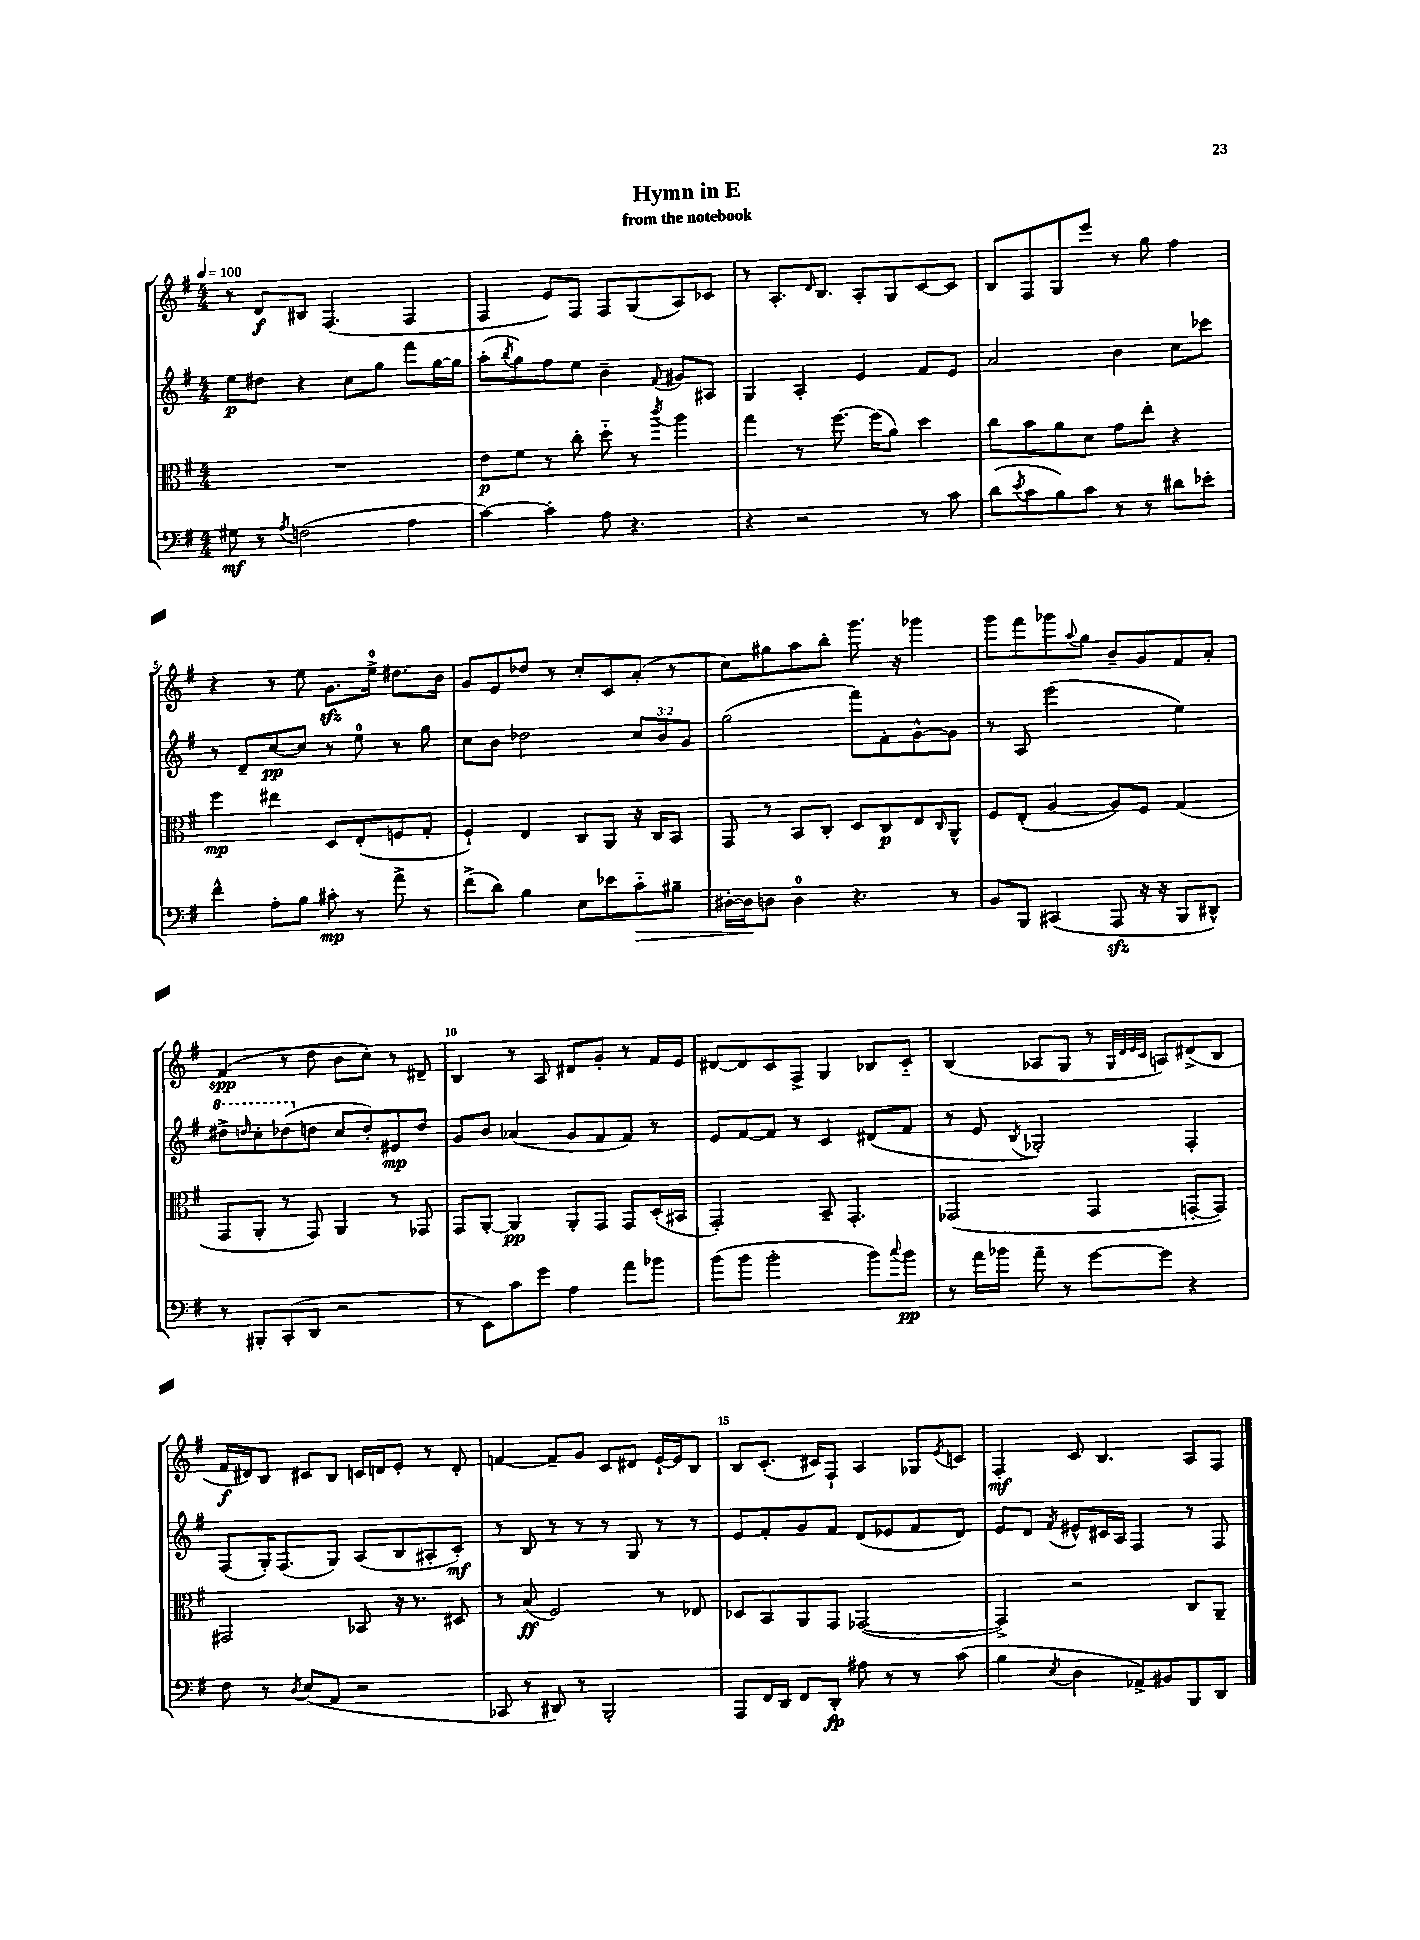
\header { title = "Hymn in E" subtitle = "from the notebook" }
<<
\new StaffGroup <<
\new Staff = "s0" {
    \clef treble \key g \major \numericTimeSignature \time 4/4 \tempo 4 = 100
    r8 d'8\f bis8 fis4.( fis4 |
    fis4 e'8) fis8 fis8 g8( a8) ces'8 |
    r8 a8.-. \grace { d'16 } b8. a8-. g8 c'8~ c'8 |
    b8 fis8 g8 e'''8 r8 g''8 fis''4 |
    r4 r8 e''8 g'8.\sfz e''16-0-> dis''8. b'16 |
    g'8 e'8 des''8 r8 c''8-. c'8 a'8-.( r8 |
    c''8) gis''8 a''8 b''8-. g'''8. r16 ges'''4 |
    g'''8 fis'''8 ges'''8 \appoggiatura { a''8 } g''8 b'8-- g'8 fis'8 a'8-. |
    fis'4\spp( r8 d''8 b'8 c''8-.) r8 dis'8-- |
    b4 r8 a8 dis'8 g'8-. r8 fis'16 e'16 |
    dis'8~ dis'8 c'8 fis8-> g4 bes8 c'8-_ |
    b4( aes8 g8 r8 \grace { g32 d'32 e'32 c'32 } a8) dis'8->( b8 |
    fis'16\f dis'16) b8 cis'8 b8 c'16 d'16 e'8-. r8 d'8-. |
    f'4~ f'8-- g'8 c'8 dis'8 e'16~-! e'16 b8 |
    b8 c'8.-.( cis'16) fis8-! a4 ges8 \acciaccatura { e'8 } c'8 |
    fis4-.\mf c'8 b4. a8 fis8 \bar "|." |
}
\new Staff = "s1" {
    \clef treble \key g \major \numericTimeSignature \time 4/4 \override Staff.TupletNumber.text = #tuplet-number::calc-fraction-text
    e''8\p dis''8 r4 c''8 g''8 fis'''8 g''16~ g''16 |
    a''8-.( \acciaccatura { b''8 } g''8) fis''8 e''8 b'4-- \appoggiatura { fis'8 } gis'8 ais8 |
    g4 a4-. e'4 fis'8 e'8 |
    a'2 b'4 c''8 ces'''8 |
    r8 d'8-- c''8~\pp c''8 r8 e''8-0 r8 g''8 |
    c''8 b'8 des''2 \tuplet 3/2 { c''8 b'8 g'8 } |
    g''2( fis'''8) fis'8-. g'8~-^ g'8 |
    r8 a8 e'''2( e''4) |
    \ottava #1 dis'''8-> \grace { d'''16 } c'''8-. des'''8( \ottava #0 d''!8 c''8 d''8-.) eis'8\mp d''8 |
    g'8 b'8 aes'4( g'8 fis'8 fis'8) r8 |
    e'8 fis'8~ fis'8 r8 c'4 dis'8( fis'8 |
    r8 e'8 \acciaccatura { b8 } ges2-.) fis4-. |
    fis8( g16-.) fis8.( g8) a8( b8 ais8-. c'8-.\mf) |
    r8 b8 r8 r8 r8 g8 r8 r8 |
    e'8 fis'8-. g'8 fis'8 d'8( ees'8 fis'8 d'8) |
    e'8 d'8 \acciaccatura { fis'8 } eis'8-^ cis'16 a16 fis4 r8 fis8 \bar "|." |
}
\new Staff = "s2" {
    \clef alto \key g \major \numericTimeSignature \time 4/4
    R1 |
    e'8\p fis'8 r8 c''8-. d''8-_ r8 \acciaccatura { c'''8 } a''4 |
    g''4 r8 fis''8.~ fis''16( a'8) d''4 |
    c''8 b'8 a'8 d'8 g'8 e''8-. r4 |
    fis''4\mp eis''4 d8 e8-.( f8 g8-. |
    fis4-!) e4 c8 a,8 r16 c16 b,8 |
    g,8 r8 b,8 c8-. d8 c8\p e8 \grace { c16 } a,8-^ |
    fis8 e8-.( a4~ a8) fis8 g4( |
    g,8 a,8-. r8 g,8) a,4 r8 ges,8 |
    g,8 a,8~-. a,4\pp a,8-. g,8 g,8 d16-.( bis,16 |
    g,2-.) b,8-- g,4.-. |
    ges,2( ges,4 g,8~-. g,8) |
    gis,2 bes,8 r16 r8. dis8 |
    r8 b8\ff( fis2) r8 ees8 |
    des8 b,8 a,8 g,8 ges,2~( |
    ges,4->) r2 c8 a,8-- \bar "|." |
}
\new Staff = "s3" {
    \clef bass \key g \major \numericTimeSignature \time 4/4
    gis8\mf r8 \acciaccatura { a8 } f2( a4 |
    c'4~) c'4-. a8 r4. |
    r4 r2 r8 c'8 |
    d'8( \acciaccatura { e'8 } c'8 b8) c'8 r8 r8 dis'8 ees'8-. |
    fis'4-^ a8-. b8 cis'8-.\mp r8 a'8-> r8 |
    fis'8->( d'8) b4 e8 ees'8 c'8-_\> bis8-- |
    dis16~-. dis16\! d8 d4-0 r4. r8 |
    b,8 b,,8 cis,4( a,,8\sfz r16 r16 b,,8 dis,8-^) |
    r8 bis,,8-. c,8-.( d,8 r2 |
    r8 e,8) c'8 g'8 a4 a'8 bes'8 |
    b'8( b'8 b'2-. b'8) \appoggiatura { c''8 } b'8\pp |
    r8 a'16 bes'16 a'8-- r8 g'8~ g'8 r4 |
    fis8 r8 \acciaccatura { d8 } e8( a,8 r2 |
    ces,8 r8 dis,8) r8 b,,2-. |
    a,,8 fis,16 d,16 fis,8 d,8-.\fp ais8 r8 r8 c'8( |
    b4 \acciaccatura { e8 } d4 aes,8->) bis,8 b,,8 d,8 \bar "|." |
}
>>
>>
\layout { \context { \Score \override BarNumber.break-visibility = ##(#f #t #t) barNumberVisibility = #(every-nth-bar-number-visible 5) } }
